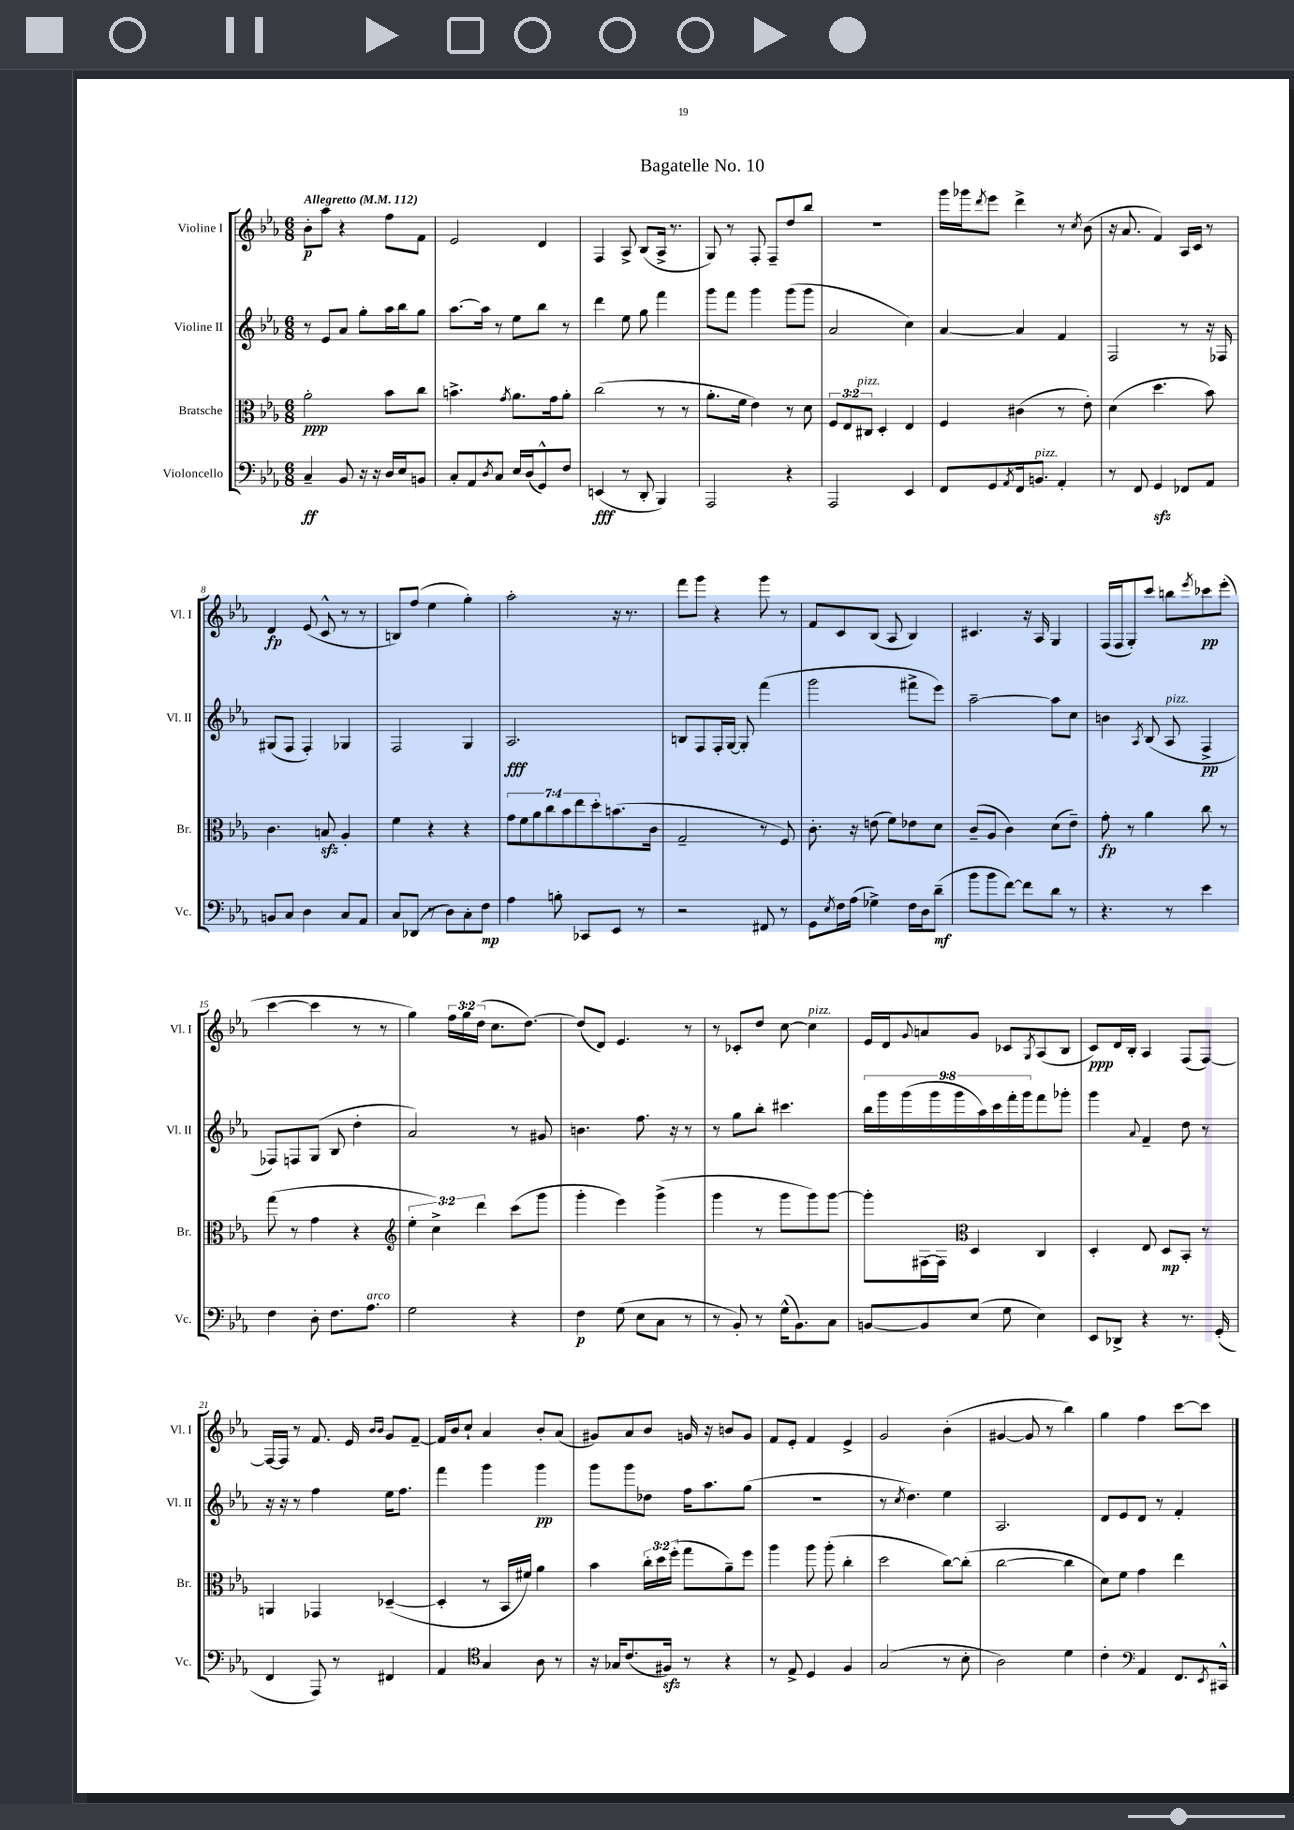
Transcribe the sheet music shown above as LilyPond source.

\header { title = "Bagatelle No. 10" }
<<
\new StaffGroup <<
\new Staff = "s0" \with { instrumentName = "Violine I" shortInstrumentName = "Vl. I" } {
    \clef treble \key ees \major \numericTimeSignature \time 6/8 \override Staff.TupletNumber.text = #tuplet-number::calc-fraction-text \tempo "Allegretto" 4 = 112
    bes'8-.\p aes''8 r4 f''8 f'8 |
    ees'2 d'4 |
    f4 aes8-> bes8( aes16-> r8. |
    g8) r8 f8-. f8-- d''8 bes''8 |
    R2. |
    g'''16 ges'''16 \acciaccatura { d'''8 } ees'''8 d'''4-> r8 \acciaccatura { c''8 } bes'8( |
    r16 aes'8. f'4) aes16 c'16 r8 |
    d'4\fp ees'8( c'8-^ r8 r8 |
    b8) f''8( ees''4 g''4-.) |
    aes''2-. r16 r8. |
    f'''8 g'''8 r4 g'''8 r8 |
    f'8 c'8 bes8( aes8 bes4) |
    cis'4. r16 aes16 g4 |
    f16( f16 g8-.) c'''8 b''8 \acciaccatura { ees'''8 } ces'''8\pp ees'''8-.( |
    c'''4~ c'''4 r8 r8 |
    g''4) \tuplet 3/2 { f''16 g''16 d''16( } c''8. d''8.~) |
    d''8( d'8) ees'4. r8 |
    r8 ces'8-. d''8 c''8~ c''4^\markup { \italic "pizz." } |
    ees'16 d'16 \appoggiatura { g'8 } a'8 g'8 ces'8 \acciaccatura { g8 } aes8( bes8 |
    c'8\ppp) d'16 bes16-. aes4 f8( f8~) |
    f16~ f16 r8 f'8. ees'16 \grace { bes'16 bes'16 } g'8 f'8~-- |
    f'16 bes'16 c''8-! aes'4 bes'8-. aes'8( |
    gis'8) aes'8 bes'8 g'16 r16 b'8 g'8 |
    f'8 ees'8-. f'4 ees'4-> |
    g'2 bes'4-.( |
    gis'4~ gis'8 r8 bes''4) |
    g''4 f''4 c'''8~ c'''8 \bar "|." |
}
\new Staff = "s1" \with { instrumentName = "Violine II" shortInstrumentName = "Vl. II" } {
    \clef treble \key ees \major \numericTimeSignature \time 6/8 \override Staff.TupletNumber.text = #tuplet-number::calc-fraction-text
    r8 ees'8 aes'8 g''8-. aes''16 bes''16 g''8 |
    aes''8.~ aes''16 r8 ees''8 bes''8 r8 |
    d'''4 ees''8 g''8 f'''4 |
    g'''8 f'''8 g'''4 g'''8( g'''8 |
    aes'2 c''4) |
    aes'4~ aes'4 f'4 |
    f2 r8 r16 fes16 |
    gis8( f8 f4-.) ges4 |
    f2 g4 |
    aes2.\fff |
    b8 f8 f16-. g16~ g8-. f'''4( |
    g'''2 fis'''8-> ees'''8) |
    aes''2~-- aes''8 c''8 |
    b'4 \acciaccatura { aes8 } bes8( aes8^\markup { \italic "pizz." } f4->\pp |
    fes8) f8 g8( bes8 d''4-. |
    aes'2) r8 gis'8 |
    b'4. f''8. r16 r8 |
    r8 g''8 bes''8-. cis'''4. |
    \tuplet 9/8 { bes''16 g'''16 g'''16( g'''16 g'''16 aes''16) c'''16 f'''16-. g'''16 } f'''8 ges'''8-. |
    g'''4 \appoggiatura { aes'8 } f'4-- d''8 r8 |
    r16 r16 r8 f''4 ees''16 f''8. |
    f'''4 g'''4 g'''4\pp |
    g'''8 g'''8 des''8 f''16 aes''8. g''8( |
    R2. |
    r8 \acciaccatura { c''8 } d''4.) ees''4 |
    aes2. |
    d'8 ees'8 d'8 r8 f'4-. \bar "|." |
}
\new Staff = "s2" \with { instrumentName = "Bratsche" shortInstrumentName = "Br." } {
    \clef alto \key ees \major \numericTimeSignature \time 6/8 \override Staff.TupletNumber.text = #tuplet-number::calc-fraction-text
    aes'2-.\ppp bes'8 c''8 |
    b'4.-> \acciaccatura { g'8 } aes'8. g'16 aes'8-. |
    c''2( r8 r8 |
    aes'8.-. f'16 ees'4) r8 d'8 |
    \tuplet 3/2 { f8 ees8 cis8^\markup { \italic "pizz." } } d4-. ees4 |
    f4 cis'4( r8 ees'8-.) |
    d'4( d''4. bes'8) |
    c'4. b8\sfz aes4-. |
    f'4 r4 r4 |
    \tuplet 7/4 { g'8 f'8 aes'8 c''8 bes'8 ees''8 d''8-. } b'8.( c'16 |
    g2-- r8 f8) |
    c'8.-. r16 e'8( f'8) ees'8 d'8 |
    c'8--( aes8 c'4) d'8( ees'8--) |
    g'8-.\fp r8 aes'4 c''8 r8 |
    g''8( r8 g'4 r4 |
    \clef treble \tuplet 3/2 { ees''4-. c''4->) d'''4 } c'''8( g'''8 |
    g'''4-. ees'''4) g'''4->( |
    g'''4 r8 g'''8 g'''8) g'''8~ |
    g'''8-. fis16~ fis16 \clef alto d4 c4 |
    d4-. ees8 d8\mp bes,8-. r8 |
    a,4 ges,4 des4~--( |
    des4-. r8 bes,16 fis'16) aes'4 |
    bes'4 \tuplet 3/2 { c''16-. d''16 f''16-.( } g''8 aes'8--) f''8 |
    aes''4 aes''8 aes''8-.( c''4-. |
    d''2 c''8~) c''8-.( |
    c''2~ c''4 |
    d'8) f'8 g'4 ees''4 \bar "|." |
}
\new Staff = "s3" \with { instrumentName = "Violoncello" shortInstrumentName = "Vc." } {
    \clef bass \key ees \major \numericTimeSignature \time 6/8
    c4--\ff bes,8 r16 r16 d16 ees16 b,8 |
    c8-. aes,8 \acciaccatura { d8 } c8 ees16 d16( g,8-^) f8 |
    e,4\fff( r8 d,8-. bes,,4) |
    aes,,2 r4 |
    aes,,2 ees,4 |
    f,8 g,8 \acciaccatura { aes,8 } f,16 b,8.^\markup { \italic "pizz." } aes,4-. |
    r8 f,8 g,4\sfz fes,8 aes,8 |
    b,8 c8 d4 c8 aes,8 |
    c8 des,8( r8 d8) c8-. f8\mp |
    aes4 b8-. ces,8 ees,8 r8 |
    r2 fis,8 r8 |
    g,8 \acciaccatura { ees8 } f16 aes16( ges4->) f16 d16 d'8--\mf( |
    bes'8 bes'8 f'8~) f'8 d'8 r8 |
    r4. r8 ees'4 |
    f4 d8-. f8. aes8.^\markup { \italic "arco" } |
    g2 r4 |
    f4\p g8( ees8 c8 r8 |
    r8 bes,8-.) r8 g16-^( bes,8.) c8 |
    b,8~ b,8 ees8( g8 ees4) |
    ees,8 des,8-> r4 r8. g,16-.( |
    f,4 aes,,8) r8 fis,4 |
    aes,4 \clef tenor g4 aes8 r8 |
    r16 ges16 c'8.( fis16\sfz) r8 r4 |
    r8 ees8-> d4 f4 |
    g2( r8 bes8-. |
    aes2) d'4 |
    c'4-. \clef bass aes,4 f,8. \acciaccatura { ees,8 } cis,16-^ \bar "|." |
}
>>
>>
